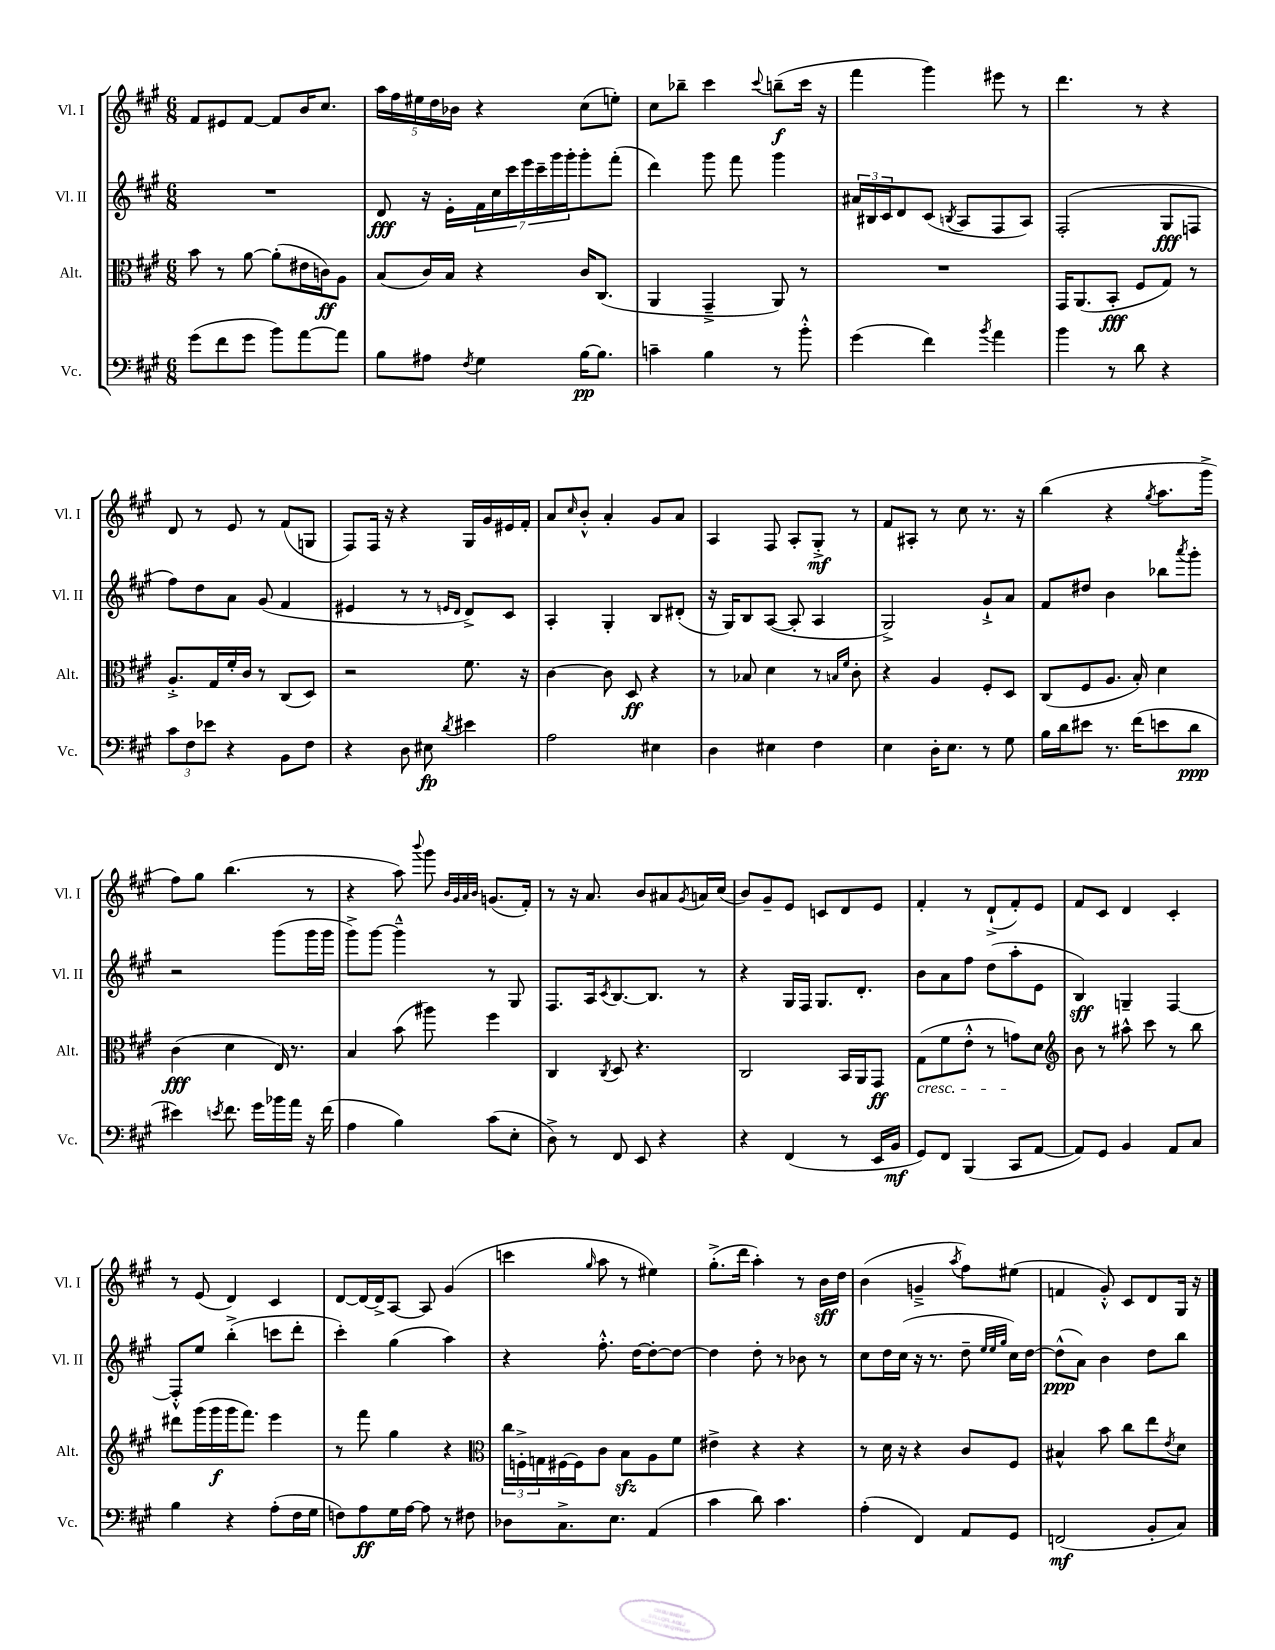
<<
\new StaffGroup <<
\new Staff = "s0" \with { instrumentName = "Vl. I" shortInstrumentName = "Vl. I" } {
    \clef treble \key a \major \numericTimeSignature \time 6/8
    fis'8 eis'8 fis'8~ fis'8 b'16 cis''8. |
    \tuplet 5/4 { a''16 fis''16 eis''16 d''16 bes'16 } r4 cis''8( e''8-.) |
    cis''8 bes''8-- cis'''4 \appoggiatura { cis'''8 } b''8--\f( cis'''16 r16 |
    fis'''4 gis'''4) eis'''8 r8 |
    d'''4. r8 r4 |
    d'8 r8 e'8 r8 fis'8( g8 |
    fis8) fis16 r16 r4 gis16 gis'16 eis'16 fis'16-. |
    a'8 \grace { cis''16 } b'8-.-^ a'4-. gis'8 a'8 |
    a4 fis8 a8-. gis8-.->\mf r8 |
    fis'8 ais8-. r8 cis''8 r8. r16 |
    b''4( r4 \acciaccatura { gis''8 } a''8. gis'''16-> |
    fis''8) gis''8 b''4.( r8 |
    r4 a''8) \appoggiatura { b'''8 } gis'''8 \grace { b'32 gis'32 a'32 b'32 } g'8.( fis'16-.) |
    r8 r16 a'8. b'8 ais'8 \acciaccatura { gis'8 } a'16 cis''16( |
    b'8) gis'8-- e'8 c'8 d'8 e'8 |
    fis'4-. r8 d'8-!->( fis'8-.) e'8 |
    fis'8 cis'8 d'4 cis'4-. |
    r8 e'8( d'4) cis'4 |
    d'8~ d'16~ d'16-> a8~ a8 gis'4( |
    c'''4 \grace { gis''16 } a''8 r8 eis''4) |
    gis''8.-.->( d'''16 a''4-.) r8 b'16\sff d''16 |
    b'4( g'4---> \acciaccatura { a''8 } fis''8) eis''8( |
    f'4 gis'8-.-^) cis'8 d'8 gis16 r16 \bar "|." |
}
\new Staff = "s1" \with { instrumentName = "Vl. II" shortInstrumentName = "Vl. II" } {
    \clef treble \key a \major \numericTimeSignature \time 6/8
    R2. |
    d'8\fff r16 e'16-. \tuplet 7/4 { fis'16 cis''16 cis'''16 e'''16 cis'''16-- gis'''16 gis'''16-. } gis'''8-. fis'''8-.( |
    d'''4) gis'''8 fis'''8 gis'''4 |
    \tuplet 3/2 { ais'16 bis16 cis'16 } d'8 cis'8( \acciaccatura { b8 } a8 fis8 a8) |
    fis2-.( gis8\fff f8 |
    fis''8) d''8 a'8 gis'8( fis'4 |
    eis'4 r8 r8 \grace { e'16 d'16 } d'8->) cis'8 |
    a4-. gis4-. b8 dis'8-.( |
    r16 gis16) b8 a8~( a8-. a4 |
    gis2->) gis'8-!-> a'8 |
    fis'8 dis''8 b'4 bes''8 \acciaccatura { a'''8 } gis'''8-. |
    r2 gis'''8( gis'''16 gis'''16 |
    gis'''8->) gis'''8~ gis'''4---^ r8 gis8 |
    fis8. a16 \acciaccatura { cis'8 } b8.~ b8. r8 |
    r4 gis16 fis16 gis8. d'8.-. |
    b'8 a'8 fis''8 d''8( a''8-. e'8 |
    b4\sff) g4-- fis4~ |
    fis8-.-^ e''8 b''4-.->( c'''8 d'''8-. |
    cis'''4-.) gis''4( a''4) |
    r4 fis''8.-.-^ d''16~ d''8~-. d''8~ |
    d''4 d''8-. r8 bes'8 r8 |
    cis''8 d''16 cis''16( r16 r8. d''8-- \grace { e''32 e''32 gis''32 } cis''16) d''16~ |
    d''8-^\ppp( a'8) b'4 d''8 b''8 \bar "|." |
}
\new Staff = "s2" \with { instrumentName = "Alt." shortInstrumentName = "Alt." } {
    \clef alto \key a \major \numericTimeSignature \time 6/8
    b'8 r8 a'8~ a'8-.( eis'16 c'16\ff) a8 |
    b8( cis'16) b16 r4 cis'16 cis8.( |
    a,4 gis,4---> a,8) r8 |
    R2. |
    gis,16 a,8.( b,8-.\fff fis8 gis8) r8 |
    a8.-.-> gis16 fis'16-. cis'16 r8 cis8( d8) |
    r2 fis'8. r16 |
    cis'4~ cis'8 d8\ff r4 |
    r8 bes8 d'4 r8 \grace { b16 fis'16 } cis'8-. |
    r4 a4 fis8-. d8 |
    cis8( fis8 a8. b16-.) d'4 |
    cis'4\fff( d'4 e16) r8. |
    b4 b'8( ais''8) fis''4 |
    cis4 \acciaccatura { cis8 } d8 r4. |
    cis2 b,16 a,16 gis,8\ff |
    gis8\cresc( fis'8 e'8-.-^ r8 g'8\!) d'8 |
    \clef treble b'8 r8 ais''8-^ cis'''8 r8 b''8 |
    dis'''8 gis'''16( gis'''16\f gis'''16 fis'''8.) e'''4 |
    r8 fis'''8 gis''4 r4 |
    \clef alto \tuplet 3/2 { cis''16 f16-.-> g16 } fis16~ fis16 cis'8 b8\sfz a8 fis'8 |
    eis'4-> r4 r4 |
    r8 d'16 r16 r4 cis'8 fis8 |
    bis4-^ b'8 cis''8 e''8 \acciaccatura { e'8 } d'8 \bar "|." |
}
\new Staff = "s3" \with { instrumentName = "Vc." shortInstrumentName = "Vc." } {
    \clef bass \key a \major \numericTimeSignature \time 6/8
    gis'8( fis'8 gis'8 b'8) a'8~ a'8 |
    b8 ais8 \acciaccatura { fis8 } gis4 b16~\pp b8. |
    c'4-- b4 r8 b'8-.-^ |
    gis'4( fis'4) \acciaccatura { b'8 } a'4 |
    b'4 r8 d'8 r4 |
    \tuplet 3/2 { cis'8 fis8 ees'8 } r4 b,8 fis8 |
    r4 d8 eis8\fp \acciaccatura { d'8 } eis'4 |
    a2 eis4 |
    d4 eis4 fis4 |
    e4 d16-. e8. r8 gis8 |
    b16 d'16 eis'8 r8. fis'16( e'8 d'8\ppp |
    eis'4) \acciaccatura { e'8 } fis'8. gis'16 bes'16 a'16 r16 fis'16( |
    a4 b4) cis'8( e8-. |
    d8->) r8 fis,8 e,8 r4 |
    r4 fis,4( r8 e,16 b,16\mf |
    gis,8) fis,8 b,,4( cis,8 a,8~ |
    a,8) gis,8 b,4 a,8 cis8 |
    b4 r4 a8-.( fis16 gis16 |
    f8) a8\ff gis16 a16~ a8 r8 fis8 |
    des8 cis8.-> e8. a,4( |
    cis'4 d'8) cis'4. |
    a4-.( fis,4) a,8 gis,8 |
    f,2\mf( b,8-. cis8) \bar "|." |
}
>>
>>
\layout { \context { \Score \remove "Bar_number_engraver" } }
